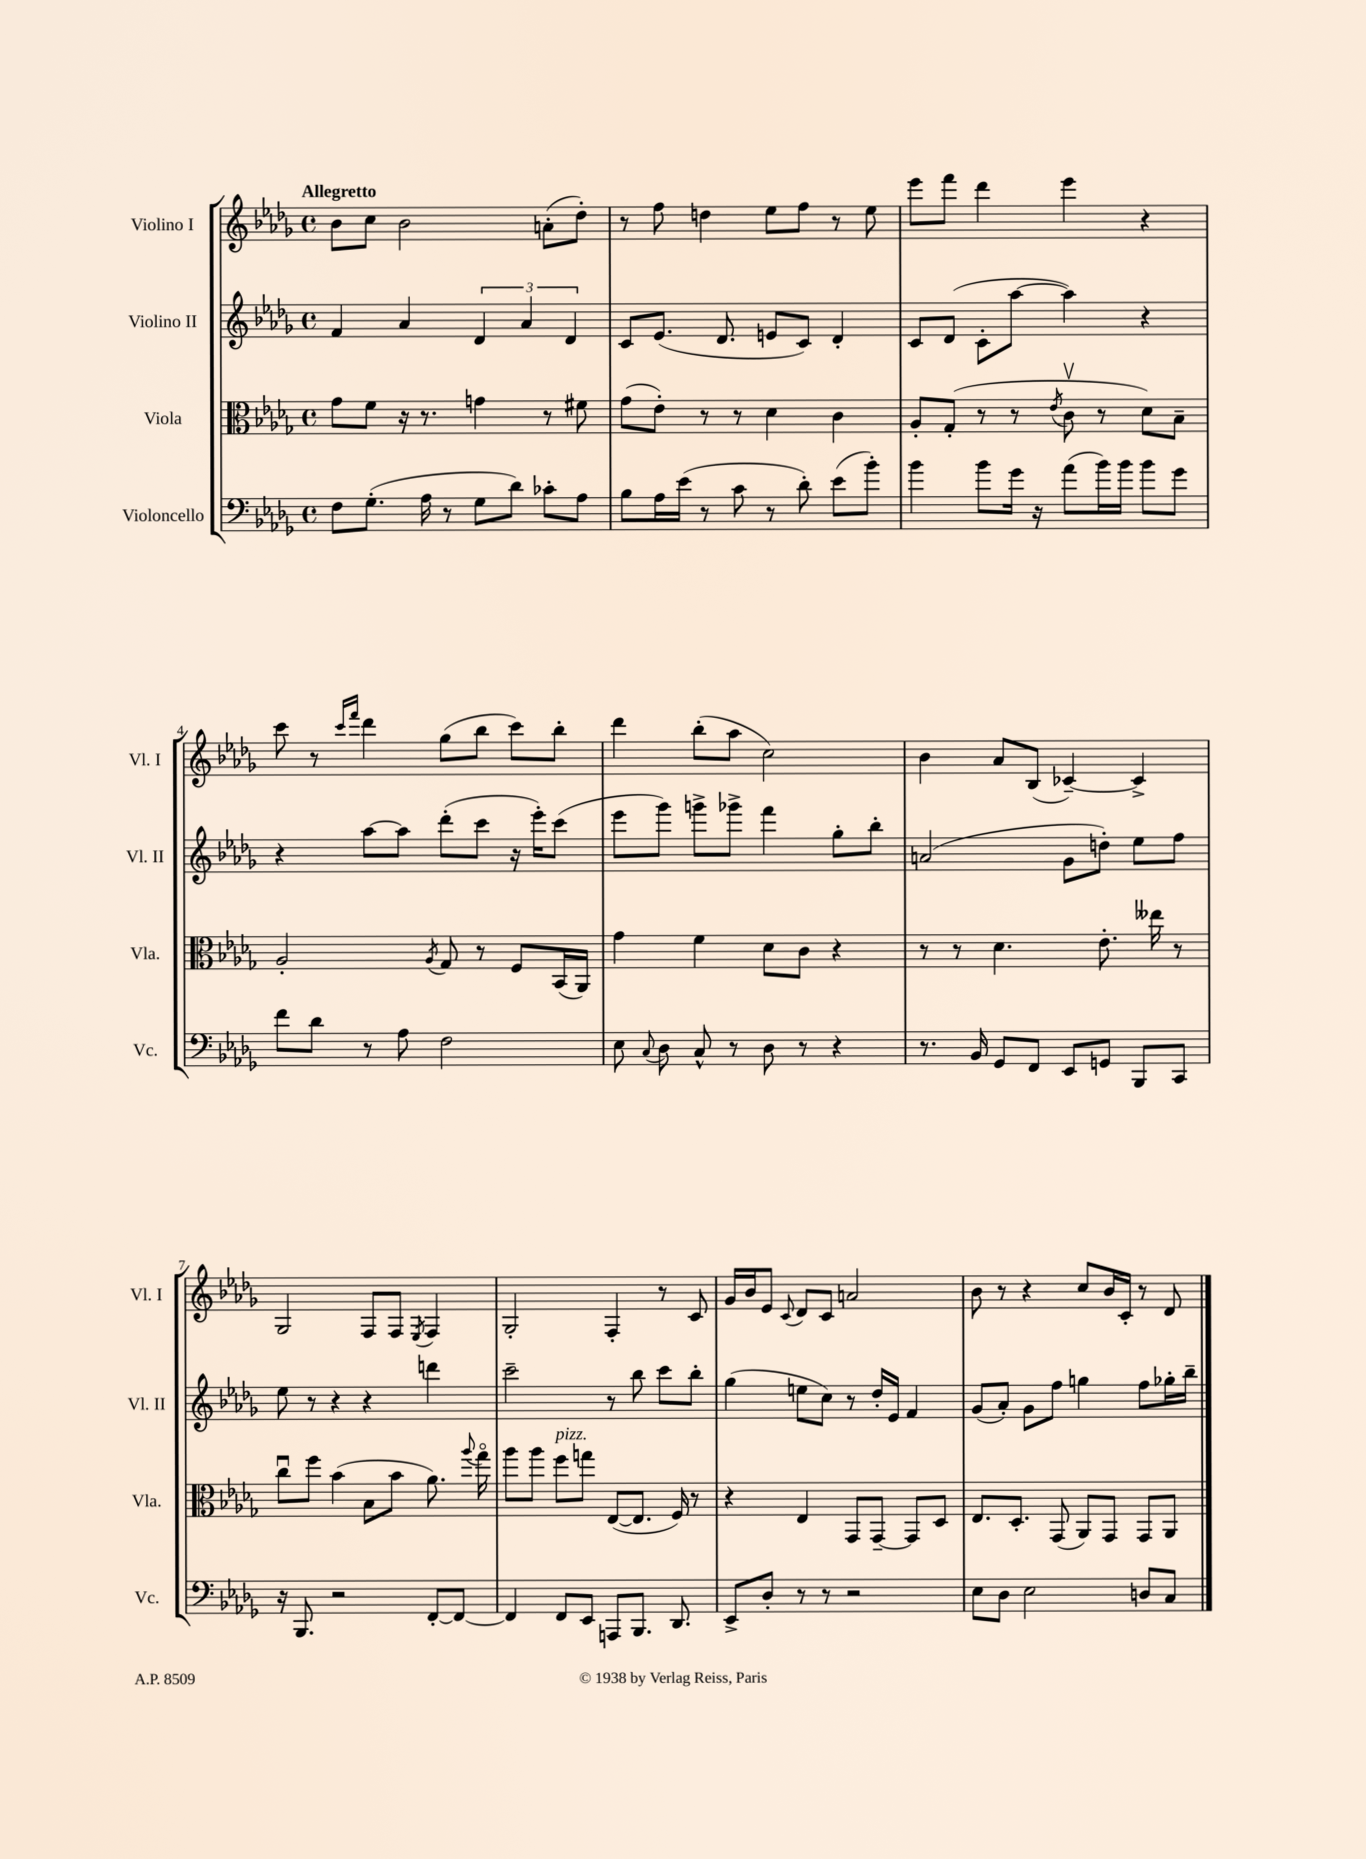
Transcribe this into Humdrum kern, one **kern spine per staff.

**kern	**kern	**kern	**kern
*staff4	*staff3	*staff2	*staff1
*clefF4	*clefC3	*clefG2	*clefG2
*k[b-e-a-d-g-]	*k[b-e-a-d-g-]	*k[b-e-a-d-g-]	*k[b-e-a-d-g-]
*M4/4	*M4/4	*M4/4	*M4/4
*met(c)	*met(c)	*met(c)	*met(c)
8F\L	8g-\L	4f/	8b-\L
(8.G-'\J	8f\J	.	8cc\J
.	16r	4a-/	2b-\
16A-\	8.r	.	.
8r	.	.	.
8G-\L	4g\	6d-/	.
8d-\J)	.	.	.
.	.	6a-/	.
8c-'\L	8r	.	(8a'\L
.	.	6d-/	.
8A-\J	8f#\	.	8dd-'\J)
=	=	=	=
8B-\L	(8g-\L	8c/L	8r
16A-\L	8e-'\J)	(8.e-/J	8ff\
(16e-\JJ	.	.	.
8r	8r	.	4dd\
.	.	8.d-/	.
8c\	8r	.	.
8r	4d-\	8e/L	8ee-\L
8d-'\)	.	8c/J)	8ff\J
(8e-\L	4c\	4d-'/	8r
8b-'\J)	.	.	8ee-\
=	=	=	=
4b-\	8A-'/L	8c/L	8eee-\L
.	(8G-'/J	(8d-/J	8fff\J
8b-\L	8r	8c'\L	4ddd-\
16g-\Jk	8r	[8aa-\J	.
16r	.	.	.
.	8qe-/	.	.
(8a-\L	8cv\	4aa-\])	4eee-\
16b-\L)	8r	.	.
16b-\JJ	.	.	.
8b-\L	8d-\L)	4r	4r
8g-\J	8B-~\J	.	.
=	=	=	=
8f\L	2A-'/	4r	8ccc\
8d-\J	.	.	8r
.	.	.	16qqccc/LL
.	.	.	16qqfff/JJ
8r	.	[8aa-\L	4ddd-\
8A-\	.	8aa-\]J	.
.	8qA-/	.	.
2F\	8G-/	(8ddd-'\L	(8gg-\L
.	8r	8ccc\J	8bb-\J
.	8F/L	16r	8ccc\L)
.	.	16eee-'\LK)	.
.	(16BB-/L	(8ccc\J	8bb-'\J
.	16AA-/JJ)	.	.
=	=	=	=
8E-\	4g-\	8eee-\L	4ddd-\
8qqC/	.	.	.
8D-\	.	8ggg-\J)	.
8C^^/	4f\	8ggg^\L	(8bb-'\L
8r	.	8ggg-^\J	8aa-\J
8D-\	8d-\L	4fff\	2cc\)
8r	8c\J	.	.
4r	4r	8gg-'\L	.
.	.	8bb-'\J	.
=	=	=	=
8.r	8r	(2a/	4b-\
.	8r	.	.
16BB-/	.	.	.
8GG-/L	4.d-\	.	8a-/L
8FF/J	.	.	(8B-/J
8EE-/L	.	8g-\L	[4c-~/)
8GG/J	8.e-'\	8dd'\J)	.
8BBB-/L	.	8ee-\L	4c-^/]
.	16ee--\	.	.
8CC/J	8r	8ff\J	.
=	=	=	=
16r	8ccu\L	8ee-\	2G-/
8.BBB-/	.	.	.
.	8ff\J	8r	.
2r	(4b-\	4r	.
.	8B-\L	4r	8F/L
.	8b-\J	.	8F/J
.	.	.	8qE-/
[8FF'/L	8.a-\)	4ddd\	4F/
8FF/_J	.	.	.
.	8qqaa-/	.	.
.	16gg-o\	.	.
=	=	=	=
4FF/]	8aa-\L	2ccc~\	2G-'/
.	8aa-\J	.	.
8FF/L	8ff\L	.	.
8EE-/J	8gg\J	.	.
8AAA/L	([8E-/L	8r	4F'/
8.BBB-/J	8.E-/]J	8bb-\	.
.	.	8ccc\L	8r
8.DD-/	16F/)	.	.
.	8r	8bb-'\J	8c/
=	=	=	=
8EE-^/L	4r	(4gg-\	16g-/LL
.	.	.	16b-/J
8D-'/J	.	.	8e-/J
.	.	.	8qqc/
8r	4E-/	8ee\L	8d-/L
8r	.	8cc\J)	8c/J
2r	8GG-/L	8r	2a/
.	[8GG-~/J	16dd-'/LL	.
.	.	16e-/JJ	.
.	8GG-/]L	4f/	.
.	8D-/J	.	.
=	=	=	=
8E-\L	8.E-/L	(8g-/L	8b-\
8D-\J	.	8a-'/J)	8r
.	8.D-'/J	.	.
2E-\	.	8g-\L	4r
.	(8GG-/	8ff\J	.
.	8AA-/L)	4gg\	8cc/L
.	8GG-/J	.	16b-/L
.	.	.	16c'/JJ
8D/L	8GG-/L	8ff\L	8r
8C/J	8AA-/J	16gg-'\L	8d-/
.	.	16bb-~\JJ	.
==	==	==	==
*-	*-	*-	*-
